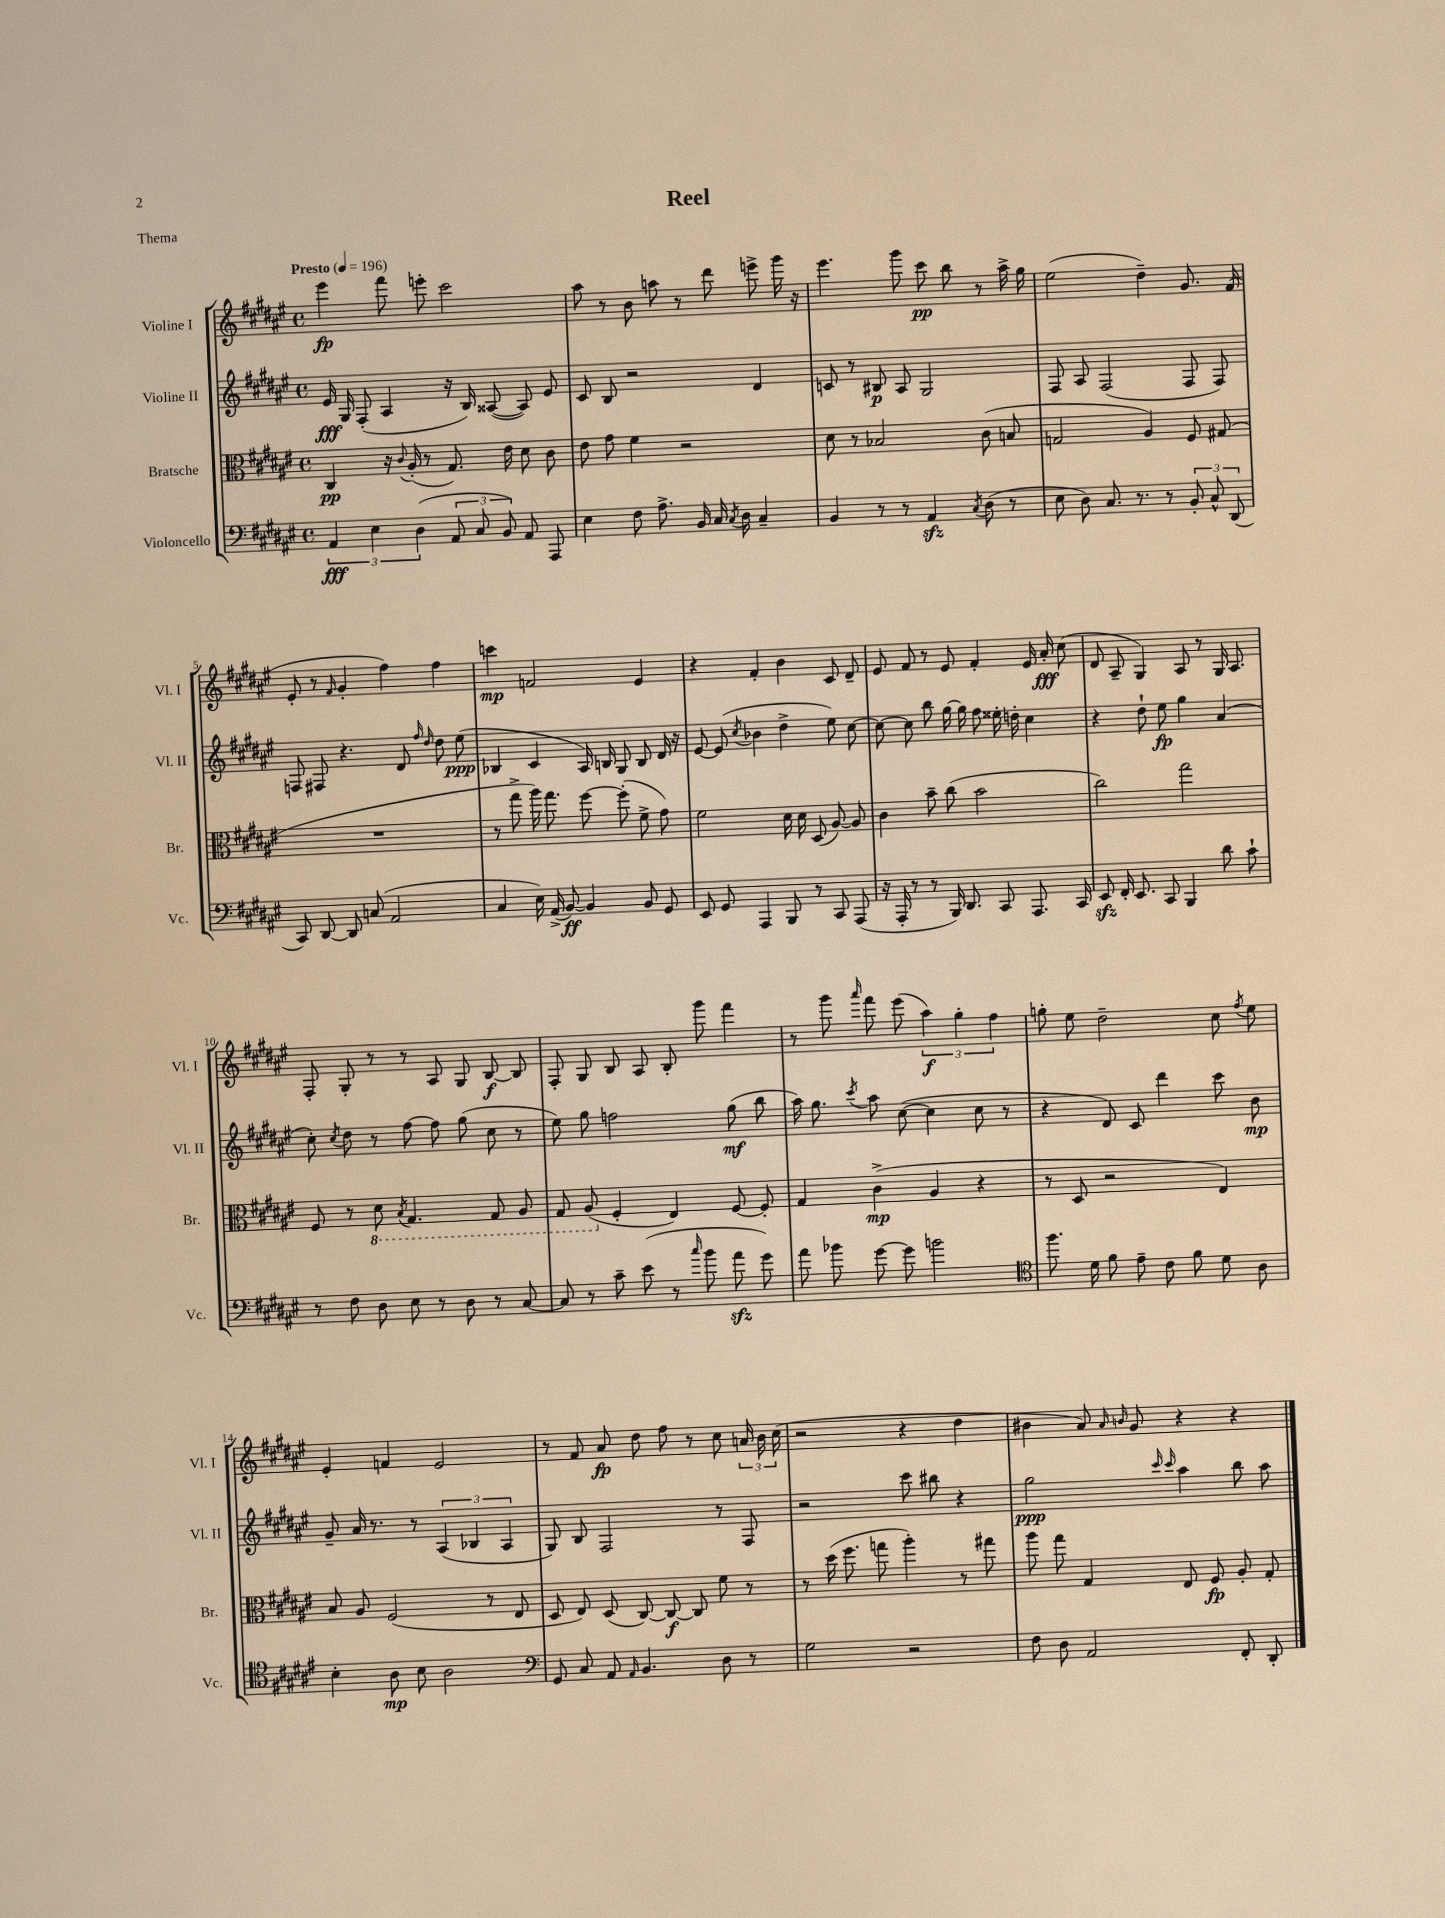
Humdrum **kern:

**kern	**dynam	**kern	**dynam	**kern	**dynam	**kern	**dynam
*part4	*part4	*part3	*part3	*part2	*part2	*part1	*part1
*staff4	*staff4	*staff3	*staff3	*staff2	*staff2	*staff1	*staff1
*I"Violoncello	*	*I"Bratsche	*	*I"Violine II	*	*I"Violine I	*
*I'Vc.	*	*I'Br.	*	*I'Vl. II	*	*I'Vl. I	*
*clefF4	*	*clefC3	*	*clefG2	*	*clefG2	*
*k[f#c#g#d#a#e#]	*	*k[f#c#g#d#a#e#]	*	*k[f#c#g#d#a#e#]	*	*k[f#c#g#d#a#e#]	*
*M4/4	*	*M4/4	*	*M4/4	*	*M4/4	*
*met(c)	*	*met(c)	*	*met(c)	*	*met(c)	*
*MM196	*	*MM196	*	*MM196	*	*MM196	*
=1	=1	=1	=1	=1	=1	=1	=1
!	!	!	!	!	!	!LO:TX:a:B:t=Presto	!
6AA#/	fff	4C#/	pp	16e#/	fff	4eee#\	fp
.	.	.	.	16G#/	.	.	.
.	.	.	.	(8F#'/	.	.	.
6E#\	.	.	.	.	.	.	.
.	.	16r	.	4A#/	.	8fff#\	.
.	.	8qqc#/	.	.	.	.	.
.	.	(16A#'/	.	.	.	.	.
(6D#\	.	.	.	.	.	.	.
.	.	8r	.	.	.	8eeen'\	.
12AA#/	.	8.G#/)	.	16r	.	2ccc#\	.
.	.	.	.	16B/)	.	.	.
12C#/	.	.	.	.	.	.	.
.	.	.	.	([8A##X/	.	.	.
12BB/)	.	.	.	.	.	.	.
.	.	16e#\	.	.	.	.	.
8AA#/	.	8d#\	.	8A##/])	.	.	.
8AAA#/	.	8c#\	.	8e#/	.	.	.
=2	=2	=2	=2	=2	=2	=2	=2
4E#\	.	8e#\	.	8c#/	.	8aa#\	.
.	.	8g#\	.	8B/	.	8r	.
8F#\	.	4f#\	.	2r	.	8b\	.
8.A#^\	.	.	.	.	.	8aan\	.
.	.	2r	.	.	.	8r	.
16BB/	.	.	.	.	.	.	.
16C#/	.	.	.	.	.	8ddd#\	.
8qC#/	.	.	.	.	.	.	.
16D#\	.	.	.	.	.	.	.
4C#~/	.	.	.	4d#/	.	8eeen^\	.
.	.	.	.	.	.	16ggg#\	.
.	.	.	.	.	.	16r	.
=3	=3	=3	=3	=3	=3	=3	=3
4BB/	.	8d#\	.	8cn/	.	4.eee#\	.
.	.	8r	.	8r	.	.	.
8r	.	2B-X/	.	8B#X/	p	.	.
8r	.	.	.	8A#/	.	8ggg#\	.
4AA#zz/	.	.	.	2G#/	.	8ccc#\	pp
.	.	.	.	.	.	8bb\	.
8qC#/	.	.	.	.	.	.	.
(8D#\	.	(8c#\	.	.	.	8r	.
8r	.	8Bn/	.	.	.	16aa#^\	.
.	.	.	.	.	.	16gg#\	.
=4	=4	=4	=4	=4	=4	=4	=4
8E#\	.	2Gn/	.	8F#/	.	(2ee#\	.
8D#\)	.	.	.	8A#/	.	.	.
8.C#/	.	.	.	(2F#/	.	.	.
8.r	.	.	.	.	.	.	.
.	.	4A#/)	.	.	.	4dd#~\)	.
8r	.	.	.	.	.	.	.
12BB'/	.	8F#/	.	8F#/	.	8.g#/	.
12C#^^/	.	.	.	.	.	.	.
.	.	(8G#X/	.	8F#/)	.	.	.
(12DD#/	.	.	.	.	.	.	.
.	.	.	.	.	.	(16f#/	.
!!LO:LB:g=z
=5	=5	=5	=5	=5	=5	=5	=5
8CC#/)	.	1r	.	8Fn/	.	8e#'/	.
[8DD#/	.	.	.	8F#X/	.	8r	.
.	.	.	.	.	.	16qqf#/	.
8DD#/]	.	.	.	4.r	.	4g#'/	.
(8Cn/	.	.	.	.	.	.	.
2AA#/	.	.	.	.	.	4ff#\)	.
.	.	.	.	8d#/	.	.	.
.	.	.	.	16qqff#/	.	.	.
.	.	.	.	16qqdd#/	.	.	.
.	.	.	.	8dd#\	.	4ff#\	.
.	.	.	.	(8ee#\	ppp	.	.
=6	=6	=6	=6	=6	=6	=6	=6
4C#/	.	8r	.	4B-X/	.	4cccn\	mp
.	.	8gg#^\	.	.	.	.	.
16E#\)	.	16aa#\)	.	4c#/	.	2fn/	.
(16AA#^/	.	8.gg#\	.	.	.	.	.
[8BB/)	ff	.	.	.	.	.	.
4BB/]	.	[8ff#\	.	16A#/)	.	.	.
.	.	.	.	16Bn/	.	.	.
.	.	(8ff#'\]	.	8G#/	.	.	.
8BB/	.	8f#^\	.	8B/	.	4e#/	.
8GG#/	.	8g#\)	.	16d#/	.	.	.
.	.	.	.	16r	.	.	.
=7	=7	=7	=7	=7	=7	=7	=7
8EE#/	.	2f#\	.	[8e#/	.	4r	.
8GG#/	.	.	.	(8e#/]	.	.	.
.	.	.	.	8qcc#/	.	.	.
4AAA#/	.	.	.	4b-X\	.	4f#'/	.
8BBB/	.	16d#\	.	4dd#^\	.	4b\	.
.	.	16d#\	.	.	.	.	.
8r	.	(8D#/	.	.	.	.	.
8CC#/	.	[8A#/)	.	8ee#\)	.	8c#/	.
(8AAA#/	.	8A#/]	.	[8cc#\	.	8d#~/	.
=8	=8	=8	=8	=8	=8	=8	=8
16r	.	4c#\	.	8cc#\_	.	8e#/	.
16AAA#'/	.	.	.	.	.	.	.
8r	.	.	.	8cc#\]	.	8f#/	.
8r	.	8b~\	.	8bb\	.	8r	.
16BBB/)	.	(8cc#\	.	[16gg#\	.	8e#/	.
8.DD#/	.	.	.	16gg#\]	.	.	.
.	.	2b\	.	8ff#\	.	4f#'/	.
8CC#/	.	.	.	16ee##X'\	.	.	.
.	.	.	.	16ddn'\	.	.	.
8.AAA#/	.	.	.	4cc#\	.	16e#/	.
.	.	.	.	.	.	16a#'/	fff
.	.	.	.	.	.	(8cc#\	.
16CC#/	.	.	.	.	.	.	.
=9	=9	=9	=9	=9	=9	=9	=9
8EE#zz/	.	2cc#\)	.	4r	.	8d#/	.
16FF#'/	.	.	.	.	.	8A#~/	.
8.EE#/	.	.	.	.	.	.	.
.	.	.	.	8dd#`\	.	4G#/)	.
8CC#/	.	.	.	8ee#\	fp	.	.
4BBB/	.	2gg#\	.	4gg#\	.	8A#/	.
.	.	.	.	.	.	8r	.
8d#\	.	.	.	(4a#/	.	16G#/	.
.	.	.	.	.	.	8.A#/	.
8c#`\	.	.	.	.	.	.	.
!!LO:LB:g=z
=10	=10	=10	=10	=10	=10	=10	=10
8r	.	8F#/	.	8cc#'\)	.	8F#'/	.
.	.	.	.	8qcc#/	.	.	.
8F#\	.	8r	.	8dd#\	.	8G#'/	.
*	*	*8ba	*	*	*	*	*
8D#\	.	8D#\	.	8r	.	8r	.
.	.	8qBB/	.	.	.	.	.
8E#\	.	4.GG#/	.	[8ff#\	.	8r	.
8r	.	.	.	8ff#\]	.	8A#/	.
8D#\	.	.	.	(8gg#\	.	8G#/	.
8r	.	8GG#/	.	8cc#\	.	[8B/	f
[8C#/	.	8AA#/	.	8r	.	8B/]	.
=11	=11	=11	=11	=11	=11	=11	=11
8C#/]	.	8GG#/	.	8ee#\)	.	8F#'/	.
8r	.	(8AA#/	.	8gg#\	.	8G#/	.
*	*	*X8ba	*	*	*	*	*
8c#~\	.	4F#'/	.	2ffn\	.	8B/	.
(8e#\	.	.	.	.	.	8A#/	.
8r	.	4E#/)	.	.	.	8B'/	.
16qqcc#/	.	.	.	.	.	.	.
8b\	.	.	.	.	.	8ggg#\	.
8a#zz\	.	[8F#/	.	(8gg#\	mf	4fff#\	.
8g#\)	.	8F#'/]	.	8bb\	.	.	.
=12	=12	=12	=12	=12	=12	=12	=12
8a#\	.	4G#/	.	16aa#\)	.	8r	.
.	.	.	.	8.gg#\	.	.	.
8b-X\	.	.	.	.	.	8ggg#\	.
.	.	.	.	8qccc#/	.	16qqaaa#/	.
[8g#\	.	(4c#^\	mp	8aa#\	.	8fff#\	.
8g#\]	.	.	.	([8cc#\	.	(8eee#\	.
2bn\	.	4A#/	.	4cc#\]	.	6aa#\)	f
.	.	.	.	.	.	6gg#'\	.
.	.	4r	.	8cc#\	.	.	.
.	.	.	.	.	.	6ff#\	.
.	.	.	.	8r	.	.	.
=13	=13	=13	=13	=13	=13	=13	=13
*clefC4	*	*	*	*	*	*	*
8.ff#\	.	8r	.	4r	.	8ggn'\	.
.	.	8D#/	.	.	.	8ee#\	.
16d#\	.	.	.	.	.	.	.
8f#\	.	2r	.	8d#/)	.	2dd#~\	.
8e#~\	.	.	.	8c#/	.	.	.
8c#\	.	.	.	4ddd#\	.	.	.
8f#\	.	.	.	.	.	.	.
8d#\	.	4E#/)	.	8ccc#\	.	8cc#\	.
.	.	.	.	.	.	8qff#/	.
8A#\	.	.	.	8b\	mp	8ee#\	.
!!LO:LB:g=z
=14	=14	=14	=14	=14	=14	=14	=14
4B'\	.	8B/	.	8g#~/	.	4e#'/	.
.	.	8A#/	.	16a#/	.	.	.
.	.	.	.	8.r	.	.	.
8A#\	mp	(2F#/	.	.	.	4fn/	.
8B\	.	.	.	8r	.	.	.
2A#\	.	.	.	(6A#/	.	2e#/	.
.	.	.	.	6B-X/	.	.	.
.	.	8r	.	.	.	.	.
.	.	.	.	6A#/	.	.	.
.	.	8E#/	.	.	.	.	.
=15	=15	=15	=15	=15	=15	=15	=15
*clefF4	*	*	*	*	*	*	*
8GG#/	.	8D#/	.	8G#/)	.	8r	.
8C#/	.	8E#/)	.	8B/	.	8f#/	.
8AA#/	.	(8D#/	.	2F#/	.	8a#/	fp
16qqAA#/	.	.	.	.	.	.	.
4.BB/	.	[8C#/)	.	.	.	8dd#\	.
.	.	8C#/_	f	.	.	8ff#\	.
.	.	8C#/]	.	.	.	8r	.
8D#\	.	8f#\	.	8r	.	8cc#\	.
8r	.	8r	.	8F#/	.	24an/	.
.	.	.	.	.	.	24b\	.
.	.	.	.	.	.	(24cc#\	.
=16	=16	=16	=16	=16	=16	=16	=16
2G#\	.	8r	.	2r	.	2r	.
.	.	(16dd#\	.	.	.	.	.
.	.	8.ff#\	.	.	.	.	.
.	.	8ggn\	.	.	.	.	.
2r	.	4aa#'\)	.	8ccc#\	.	4r	.
.	.	.	.	8bb#X\	.	.	.
.	.	8r	.	4r	.	4dd#\	.
.	.	8gg#X\	.	.	.	.	.
=17	=17	=17	=17	=17	=17	=17	=17
8F#\	.	8aa#\	.	2gg#\	ppp	4b#X\	.
8D#\	.	8gg#\	.	.	.	.	.
2AA#/	.	4G#/	.	.	.	8a#/)	.
.	.	.	.	.	.	16qqa#/	.
.	.	.	.	.	.	16qqbn/	.
.	.	.	.	.	.	8g#/	.
.	.	.	.	16qqccc#/	.	.	.
.	.	.	.	16qqccc#/	.	.	.
.	.	8E#/	.	4aa#\	.	4r	.
.	.	8F#/	fp	.	.	.	.
8FF#'/	.	8A#'/	.	8bb\	.	4r	.
8DD#'/	.	8G#'/	.	8aa#\	.	.	.
==	==	==	==	==	==	==	==
*-	*-	*-	*-	*-	*-	*-	*-
